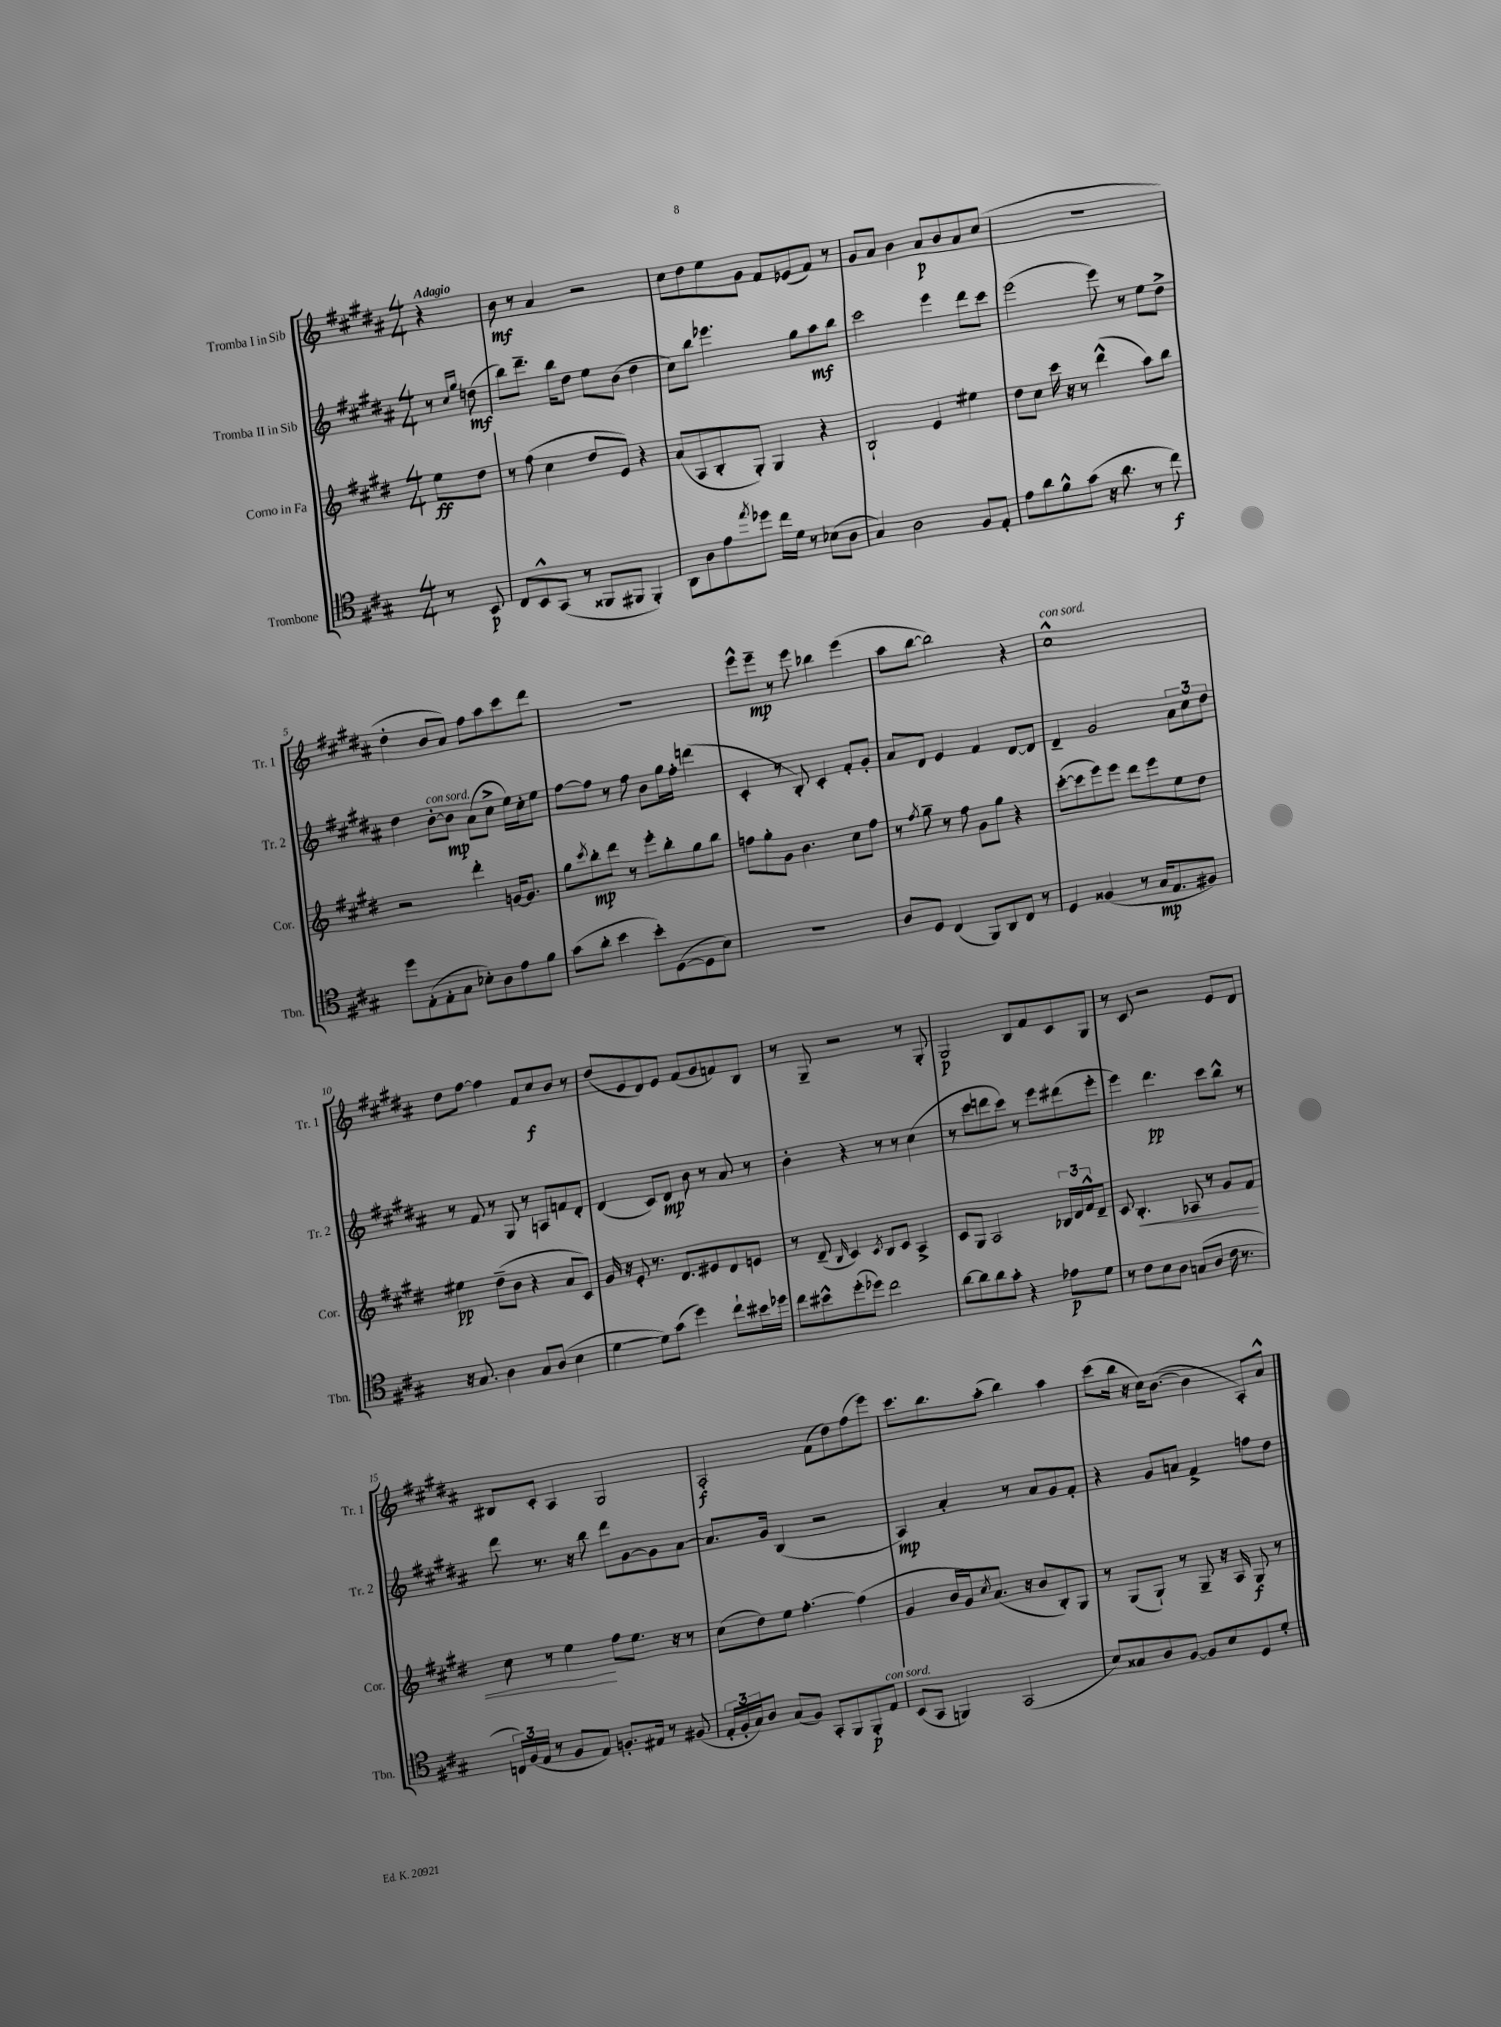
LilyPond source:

<<
\new StaffGroup <<
\new Staff = "s0" \with { instrumentName = "Tromba I in Sib" shortInstrumentName = "Tr. 1" } {
    \clef treble \key b \major \numericTimeSignature \time 4/4 \partial 4 \tempo "Adagio"
    r4 |
    b'8\mf r8 ais'4 r2 |
    cis''8 dis''8 e''8 gis'8 fis'8 ees'8( fis'8) r8 |
    gis'8 ais'8 b'4 ais'8\p b'8 ais'8 cis''8( |
    r1 |
    dis''4-. b'8 ais'8) fis''8 ais''8 cis'''8 dis'''8 |
    R1 |
    e'''8-^ e'''8--\mp r8 e'''8 bes''4 e'''4( |
    ais''8 b''8~ b''2) r4 |
    cis''1-^^\markup { \italic "con sord." } |
    dis''8 fis''8~ fis''4 fis'8 cis''8\f b'8 r8 |
    dis''8( e'8 dis'8) e'8 fis'8( gis'8 f'8) b8 |
    r8 gis8-- r2 r8 gis8-. |
    gis2\p b8 fis'8 cis'8 gis8 |
    r8 cis'8 r2 e'8 dis'8 |
    bis8 cis'8-. ais4 gis2 |
    ais2-.\f fis'8( dis''8) fis''8( e'''8) |
    cis'''8. b''8. ais''8-.( b''4) ais''4 |
    cis'''8( b''16 r16 cis''16) b'8.~( b'4 ais8-.) ais'8-^ \bar "|." |
}
\new Staff = "s1" \with { instrumentName = "Tromba II in Sib" shortInstrumentName = "Tr. 2" } {
    \clef treble \key b \major \numericTimeSignature \time 4/4 \partial 4
    r8 \grace { cis''16 gis''16 } d''8\mf( |
    b''8) dis'''8.-- b''16 dis''8 e''8 b'8( dis''4 |
    cis''8) b''8 ees'''4. gis''8 ais''8\mf b''8 |
    cis'''2 e'''4 dis'''8 cis'''8 |
    e'''2( e'''8) r8 e''8 dis''8-> |
    dis''4 b'8~-.^\markup { \italic "con sord." } b'8\mp ais'8( cis''8-> e''16) cis''16-. e''8 |
    fis''8~ fis''8 r8 fis''8 b'8 gis''16 fis''16-. d'''4( |
    cis'4-. r8 b8-.) cis'4-. fis'8-. gis'8-. |
    ais'8 dis'8 e'4 fis'4 dis'8~ dis'8 |
    dis'4-- gis'2 \tuplet 3/2 { ais'8 cis''8 dis''8 } |
    r8 fis'8 r8 gis8 r8 a8 f'8 dis'8-. |
    dis'4( cis'8) dis'8\mp b'8 r8 ais'8 r8 |
    b'4-. r4 r8 r8 cis''4( |
    r8 cis'''8 d'''8 cis'''8) r8 e'''8 dis'''8( e'''8-. |
    e'''4) dis'''4.\pp cis'''8 b''8-^ r8 |
    dis'''8 r8. r16 b''8 dis'''8 gis'8~ gis'8 ais'8~ |
    ais'8. gis'16 b4( r2 |
    ais4\mp) ais'4-. r8 ais'8 gis'8 fis'8-. |
    r4 gis'8 a'8 fis'4-> f''8 dis''8 \bar "|." |
}
\new Staff = "s2" \with { instrumentName = "Corno in Fa" shortInstrumentName = "Cor." } {
    \clef treble \key e \major \numericTimeSignature \time 4/4 \partial 4
    e''8\ff dis''8 |
    r8 fis''8( cis''4 dis''8 e'8) r4 |
    a'8( a8 b8-. gis8-.) gis4 r4 |
    b2-! e'4 eis''4 |
    dis''8 cis''8 cis'''16 r16 r8 dis'''4-^( a''8) b''8 |
    r2 dis'''4-. g'16~ g'8. |
    gis''8 \acciaccatura { cis'''8 } b''8-.\mp dis'''8 r8 e'''8-. b''8-. gis''8 b''8 |
    f''8 gis''8-. gis'8 b'4. cis''8 f''8 |
    r8 \acciaccatura { fis''8 } gis''8-- r8 fis''8 gis'8 gis''8 r4 |
    cis'''8~-.( cis'''8 e'''8) e'''8 dis'''8 e'''8 e''8 dis''8 |
    eis''4\pp dis''8--( b'8 r4 a'8 cis'8) |
    gis'16 r16 e'8-. r8. dis'8. eis'8 dis'8 e'8 |
    r8 dis'8--( \grace { b16 } cis'4) \acciaccatura { cis'8 } b8 cis'8 a4-> |
    cis'8 gis8 a2 \tuplet 3/2 { bes16 dis'16 fis'16-^ } dis'8-- |
    cis'8 b4.-.\< aes8 r8 gis'8 fis'8 |
    cis''8 r8 e''4\! fis''8 e''8. r16 r8 |
    cis''8( dis''8) e''8 fis''4.~-. fis''4( |
    gis'4 b'16 gis'16) \acciaccatura { cis''8 } a'8.( r16 b'8 b8-.) gis8 |
    r8 gis8( gis8-!) r8 gis8-- r16 a16 gis8\f r8 \bar "|." |
}
\new Staff = "s3" \with { instrumentName = "Trombone" shortInstrumentName = "Tbn." } {
    \clef tenor \key a \major \numericTimeSignature \time 4/4 \partial 4
    r8 b,8\p |
    cis8 b,8-^ gis,8( r8 fisis,8 fis,8 fis,4-.) |
    a,8 a8 e'8 \acciaccatura { e''8 } des''8 cis''16 d'16 r8 bes8( a8 |
    gis4) a2 fis8 e8-. |
    e'8 a'8 fis'8-^ gis'8( r16 a'8. r8 cis''8\f) |
    d''8 e8-.( e8-. gis8 bes8-.) a8 e'8 fis'8 |
    gis'8( a'8-. b'4 b'8-.) d8~( d8 b8) |
    r1 |
    a8 d8 cis4( fis,8) a,8 cis8 r8 |
    d4 fisis4( r8 gis16\mp e8. fis8) |
    r16 gis8. a4 gis8 a8( b4 |
    d'4~ d'8) gis'8( d''4) cis''8-! bis'16 des''16 |
    cis''8 bis'8-^ d''8-.( des''8) cis''2 |
    a'8~ a'8 a'8 gis'8-. r4 ees'8\p d'8 |
    r8 cis'8 b8 a8 g8( a8 cis'16 r8. |
    \tuplet 3/2 { c16) fis16( e16 } r8 fis8 e8) f8.-. eis16 r8 fis8( |
    \tuplet 3/2 { e16-. fis16-. gis16) } a8 gis8( fis8) gis,8-. fis,8 fis,8-.\p e8^\markup { \italic "con sord." } |
    b,8( gis,8 f,4) gis,2( |
    b8) gisis8 a8 fis8~ fis8 b8 d8 d'8-. \bar "|." |
}
>>
>>
